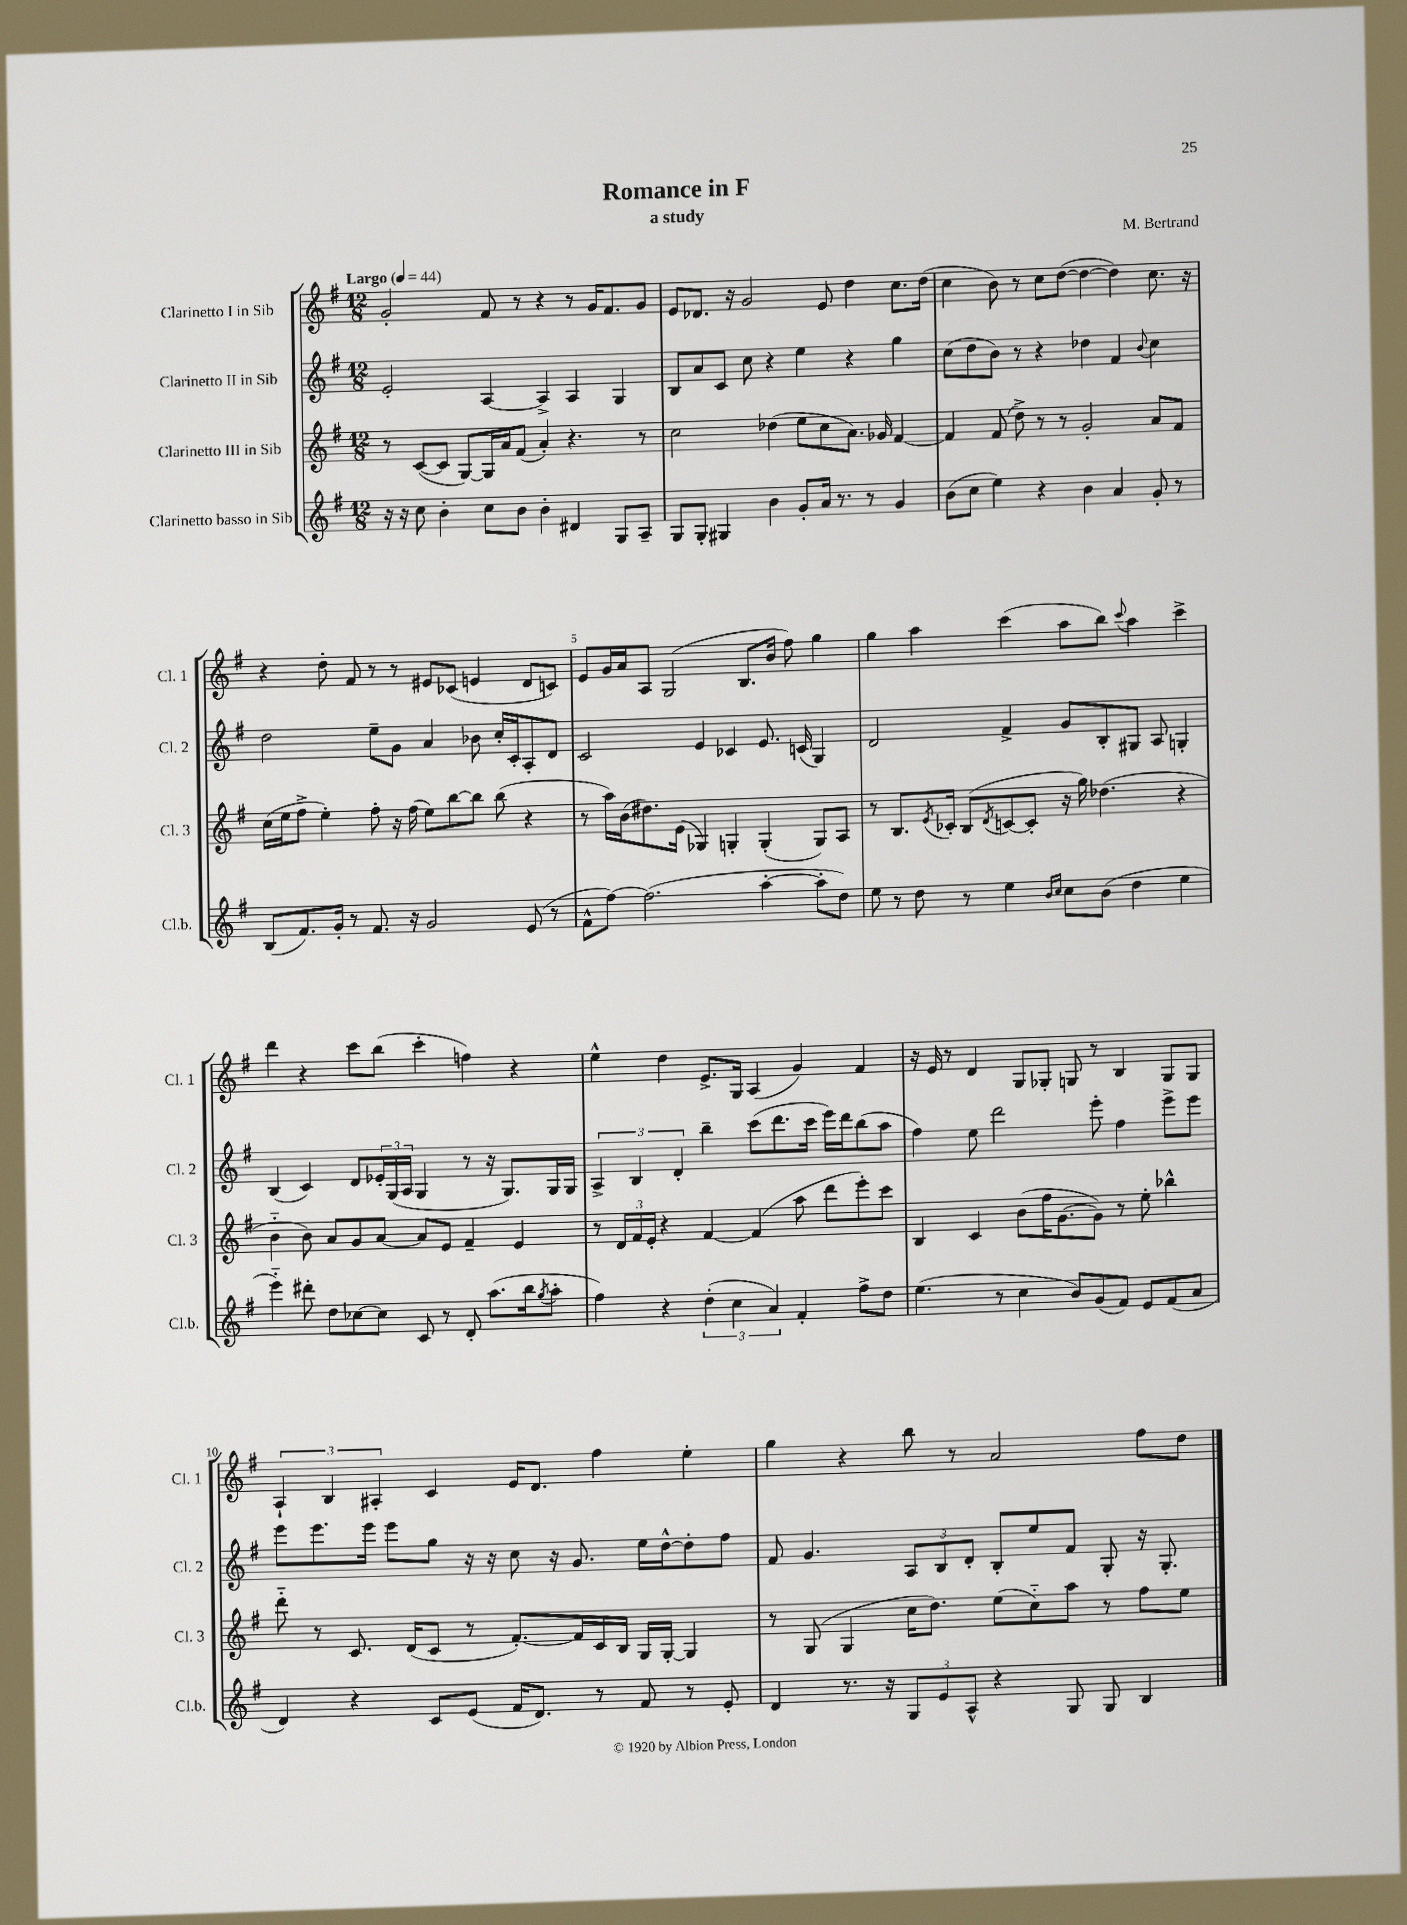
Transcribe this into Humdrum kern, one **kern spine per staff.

**kern	**kern	**kern	**kern
*part4	*part3	*part2	*part1
*staff4	*staff3	*staff2	*staff1
*I"Clarinetto basso in Sib	*I"Clarinetto III in Sib	*I"Clarinetto II in Sib	*I"Clarinetto I in Sib
*I'Cl.b.	*I'Cl. 3	*I'Cl. 2	*I'Cl. 1
*clefG2	*clefG2	*clefG2	*clefG2
*k[f#]	*k[f#]	*k[f#]	*k[f#]
*M12/8	*M12/8	*M12/8	*M12/8
*MM44	*MM44	*MM44	*MM44
=1	=1	=1	=1
!	!	!	!LO:TX:a:B:t=Largo
16r	8r	2e'/	2g'/
16r	.	.	.
8cc\	([8c/L	.	.
4b'\	8c/J]	.	.
.	[8G/L)	.	.
8cc\L	16G/L]	[4A/	8f#/
.	16a/J	.	.
8b\J	(8f#/J	.	8r
4b'\	4a'/)	4A^/]	4r
4d#X/	4.r	4A/	8r
.	.	.	16g/KL
.	.	.	8.f#/
8G/L	.	4G/	.
8A~/J	8r	.	8g/J
=2	=2	=2	=2
8G/L	2cc\	8B/L	8e/L
8G'/J	.	8a/	8.d-X/J
4G#X/	.	8c/J	.
.	.	.	16r
.	.	8cc\	2g/
4b\	(4dd-X\	4r	.
8g'/L	8ee\L	4ee\	.
16a/Jk	8cc\	.	8e/
8.r	.	.	.
.	8.a\J)	4r	4dd\
8r	.	.	.
.	16g-X/	.	.
4g/	[4f#/	4gg\	8.cc\L
.	.	.	(16dd\Jk
=3	=3	=3	=3
(8b\L	4f#/]	(8cc\L	4cc\
8cc\J	.	8dd\	.
4ee\)	(8f#/	8b\J)	8b\)
.	8dd^\)	8r	8r
4r	8r	4r	8cc\L
.	8r	.	([8dd\J
4b\	2g'/	4dd-X\	4dd\_
4a/	.	4f#/	4dd\])
.	.	8qqb/	.
8g'/	8a/L	4cc\	8.cc\
8r	8f#/J	.	.
.	.	.	16r
!!LO:LB:g=z
=4	=4	=4	=4
(8B/L	(16cc\LL	2dd\	4r
.	16ee\J	.	.
8.f#/)	8ff#^\J	.	.
.	4ee'\)	.	8dd'\
16g'/Jk	.	.	.
8r	.	.	8f#/
8.f#/	8ff#'\	8ee~\L	8r
.	16r	8g\J	8r
16r	(16ff#\	.	.
2g/	8ee\L)	4a/	8e#X/L
.	[8bb\	.	(8c-X/J
.	8bb\J]	8b-X\	4en/
.	(8bb\	16cc'/LL	.
.	.	16c'/J	.
(8e/	4r	8A'/	8d/L
8r	.	8d/J	8cn/J)
=5	=5	=5	=5
8f#^^\L	8r	2c/	8e/L
[8ff#\J)	16aa\LL)	.	16g/L
.	(16b\J	.	16a/J
(2.ff#\]	8.dd#X\)	.	8A/J
.	.	.	(2G/
.	(16e\Jk	.	.
.	4G-X/)	4e/	.
.	4Gn'/	4c-X/	.
.	.	.	8.B/L
[4aa'\	(4G'/	8.e/	.
.	.	.	16b/Jk
.	.	.	8ff#\)
.	.	(16cn/	.
8aa'\L]	8G/L)	4G/)	4gg\
8dd\J)	8A/J	.	.
=6	=6	=6	=6
8ee\	8r	2d/	4gg\
8r	8.B/L	.	.
8dd\	.	.	4aa\
.	8qe/	.	.
.	16c-X'/Jk	.	.
8r	(8B/L	.	.
.	8qd/	.	.
4ee\	[8cn/	4f#^/	(4ccc\
.	8c'/J]	.	.
16qqb/LL	.	.	.
16qqcc/JJ	.	.	.
8cc\L	16r	8g/L	8aa\L
.	16gg\)	.	.
(8b\J	(4.dd-X\	8B'/	8bb\J)
.	.	.	8qqccc/
4dd\	.	8G#X/J	4aa\
.	.	8A/	.
4ee\	4r	4Gn'/	4ccc^\
!!LO:LB:g=z
=7	=7	=7	=7
4eee\)	4b\	(4B/	4ddd\
8ddd#X'\	8b\)	4c/)	4r
8dd\L	8a/L	.	.
[8cc-X\	8g/	8d/L	8ccc\L
8cc-\J]	[8a/J	24e-X'/L	(8bb\J
.	.	(24G/	.
.	.	24A/JJ	.
8c/	8a/L]	4G/	4ccc'\
8r	8e/J	.	.
8d'/	4f#~/	8r	4ffn\)
(8.aa\L	.	16r	.
.	.	8.G/L)	.
.	4e/	.	4r
16bb\k	.	.	.
8qgg/	.	.	.
8aa'\J	.	16G/L	.
.	.	16G/JJ	.
=8	=8	=8	=8
4ff#\)	8r	6A^/	4ee^^\
.	24d/LL	.	.
.	24f#/	6B/	.
.	24e'/JJ	.	.
4r	4r	.	4dd\
.	.	6d'/	.
(6dd'\	[4f#/	4bb~\	8.e^/L
6cc\	.	.	.
.	.	.	16G/Jk
.	(4f#/]	(8ccc\L	(4A/
6a/)	.	.	.
.	.	8.ddd\	.
4f#'/	8aa\	.	4g/)
.	.	16ccc\Jk	.
.	8ddd\L	16eee\LL)	.
.	.	16ddd\J	.
8ff#^\L	8eee'\)	(8bb\	4f#/
8dd\J	8ccc\J	8aa\J	.
=9	=9	=9	=9
(4.ee\	4B/	4ff#\)	16r
.	.	.	16e/
.	.	.	8r
.	4c/	8ee\	4d/
8r	.	2ddd\	.
4cc\	(8b\L	.	8G/L
.	16ff#\K	.	8G-X'/J
.	[8.g\	.	.
8b/L)	.	.	8Gn/
(8g/	8g\J])	8eee'\	8r
8f#/J)	8r	4ff#\	4B/
8e/L	8ee'\	.	.
(8f#/	4bb-X^^\	8eee^\L	8G/L
8a/J	.	8eee\J	8G/J
!!LO:LB:g=z
=10	=10	=10	=10
4d/)	8ddd\	8eee\L	6A`/
.	8r	8.eee\	.
.	.	.	6B/
4r	8.c/	.	.
.	.	16eee\Jk	.
.	.	.	6A#X'/
.	.	8eee\L	.
.	(16d/KL	.	.
8c/L	8c/J	8gg\J	4c/
(8e/J	8r	16r	.
.	.	16r	.
16f#/KL	[8.f#'/L)	8cc\	16e/KL
8.d/J)	.	.	8.d/J
.	.	16r	.
.	16f#/L]	8.g/	.
8r	16c/	.	4ff#\
.	16B/JJ	.	.
8f#/	16G/LL	16ee\LL	.
.	[16G'/JJ	[16dd^^\J	.
8r	4G/]	8dd'\]	4ee'\
8e'/	.	8ff#\J	.
=11	=11	=11	=11
4d/	8r	8f#/	4gg\
.	(8G/	4.g/	.
8.r	4G/	.	4r
16r	.	.	.
12G/L	16cc\KL	12A/L	8bb\
.	8.dd\J)	.	.
12e/	.	12B/	.
.	.	.	8r
12A^^/J	.	12d'/J	.
4r	(8ee\L	8B'/L	2a/
.	8cc\)	8ee/	.
8G/	8aa\J	8f#/J	.
8G/	8r	8G'/	.
4B/	8ff#\L	16r	8ff#\L
.	.	8.G'/	.
.	8ee\J	.	8dd\J
==	==	==	==
*-	*-	*-	*-
